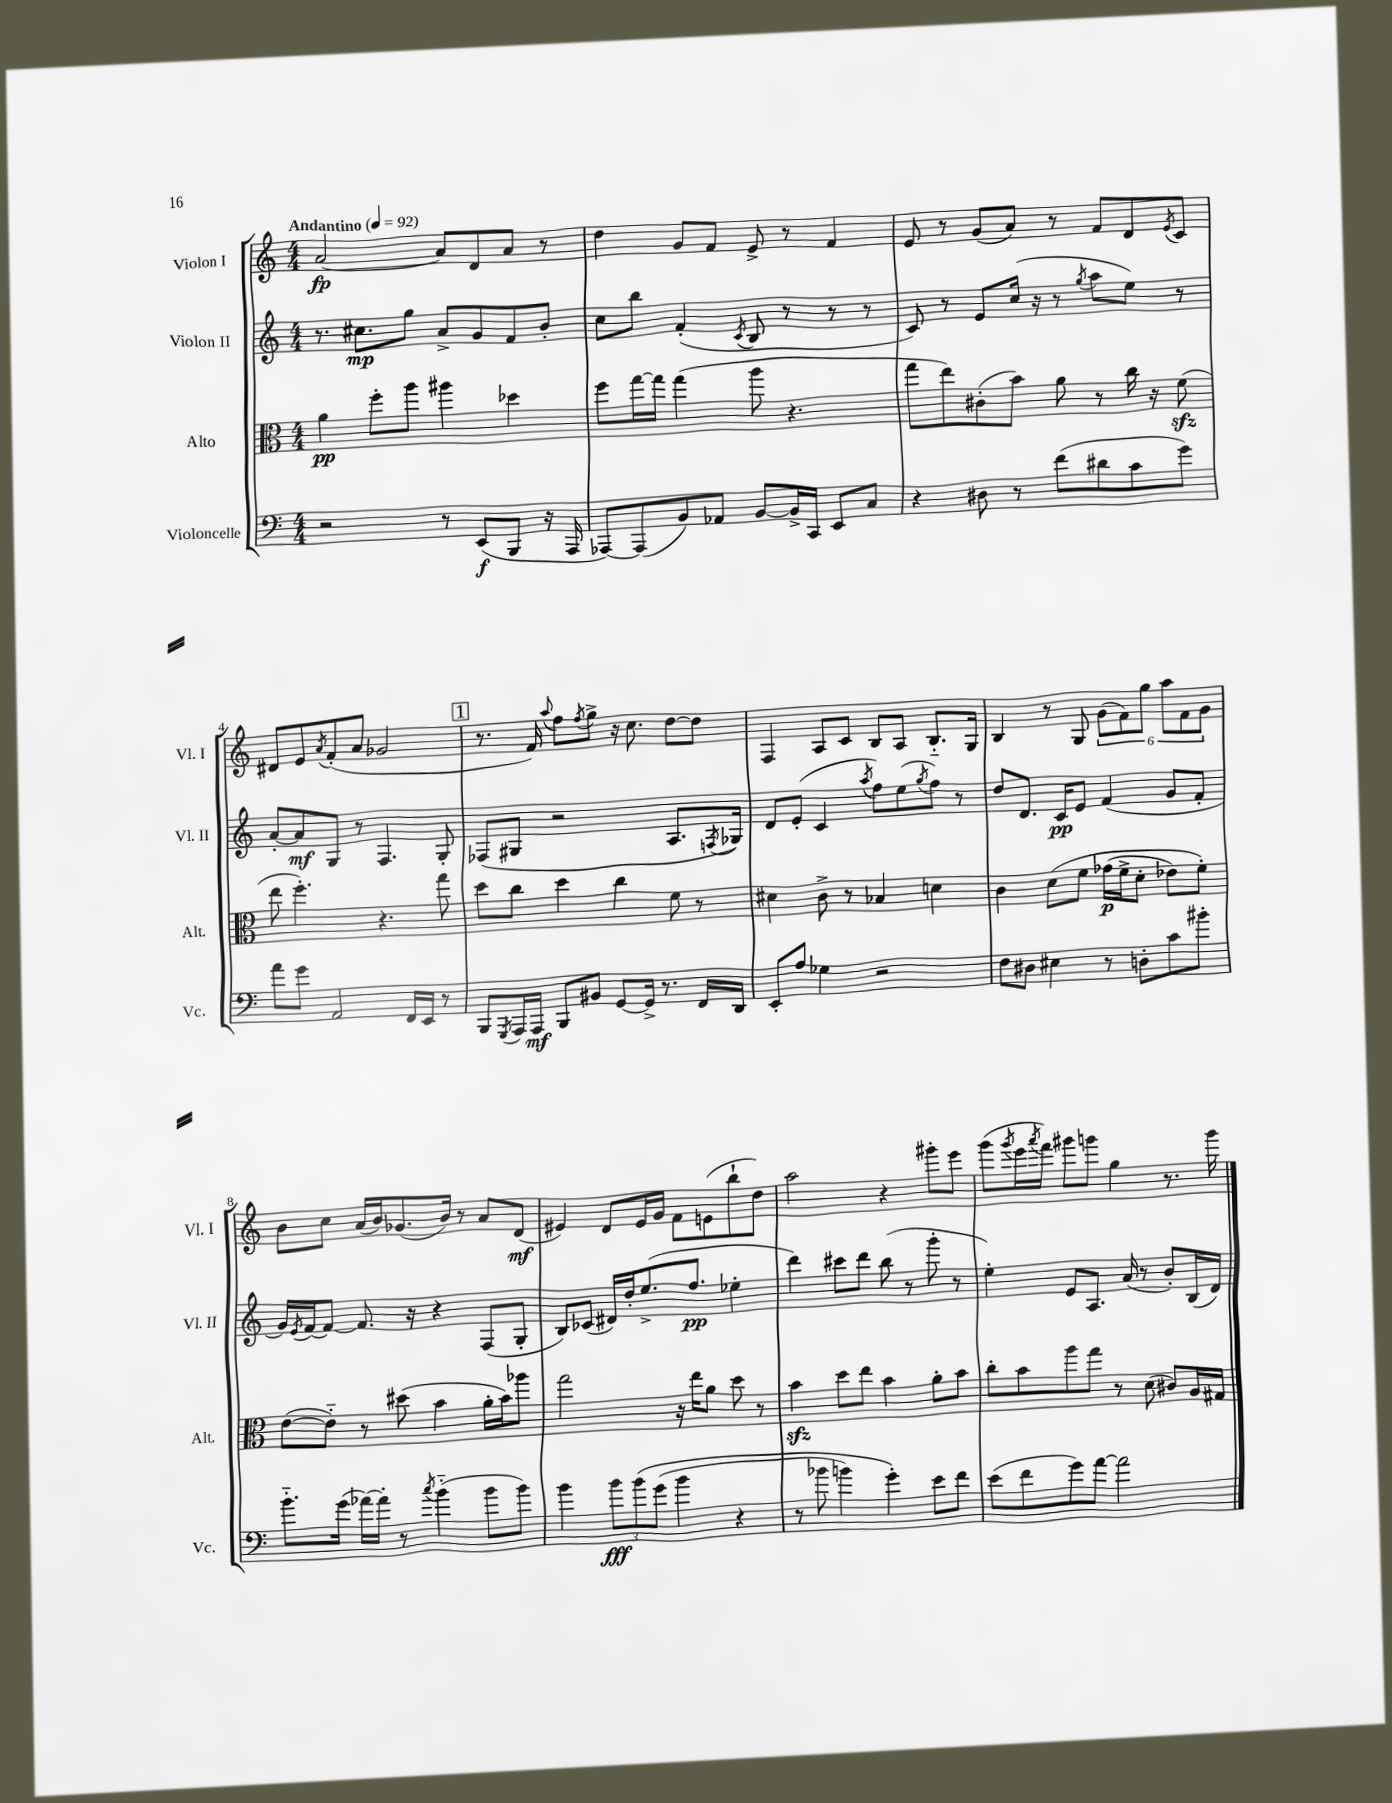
<<
\new StaffGroup <<
\new Staff = "s0" \with { instrumentName = "Violon I" shortInstrumentName = "Vl. I" } {
    \clef treble \key c \major \numericTimeSignature \time 4/4 \tempo "Andantino" 4 = 92
    a'2~\fp a'8 d'8 a'8 r8 |
    d''4 g'8 f'8 e'8-> r8 f'4 |
    e'8 r8 g'8( a'8) r8 f'8 d'8 \acciaccatura { e'8 } c'8 |
    dis'8 e'8 \acciaccatura { a'8 } f'8-.( a'8 ges'2 |
    \mark \markup { \box "1" } r8. f'16) \appoggiatura { a''8 } f''8 \acciaccatura { f''8 } g''8-> r16 c''8. d''8~ d''8 |
    f4 a8 c'8 b8 a8 b8.-_ g16 |
    b4 r8 g8 \tuplet 6/4 { g'8( f'8) g''8 a''8 f'8 g'8 } |
    b'8 c''8 a'16( b'16) ges'8.( b'16) r8 a'8 d'8\mf( |
    eis'4) d'8 eis'16 g'16 f'8 e'8( b''8-! d''8) |
    a''2 r4 gis'''8-. e'''8 |
    g'''8( \acciaccatura { g'''8 } e'''16 \acciaccatura { a'''8 } f'''16) gis'''8 g'''8 g''4 r8. g'''16 \bar "|." |
}
\new Staff = "s1" \with { instrumentName = "Violon II" shortInstrumentName = "Vl. II" } {
    \clef treble \key c \major \numericTimeSignature \time 4/4
    r8. cis''8.\mp g''8 a'8-> g'8 f'8 b'8-. |
    c''8 b''8 f'4-.( \acciaccatura { c'8 } b8 r8 r8 r8 |
    c'8) r8 e'8 c''16( r16 r8 \acciaccatura { g''8 } a''8 e''8) r8 |
    a'8~-. a'8\mf g8 r8 f4. g8-. |
    \mark \markup { \box "1" } fes8( gis8 r2 a8. \acciaccatura { f8 } ges16) |
    d'8 e'8-.( c'4 \acciaccatura { a''8 } f''8) e''8( \acciaccatura { g''8 } f''8) r8 |
    d''8 d'8. c'16\pp e'8 f'4( g'8 f'8-. |
    g'16) \acciaccatura { e'8 } f'16~ f'8~ f'8. r16 r4 f8( g8-. |
    b8) ces'8( dis'16) d''16-. e''8.->( f''8.\pp ees''4-. |
    d'''4) cis'''8 d'''8 b''8( r8 g'''8-. r8 |
    e''4-.) e'8 a8. a'16( r8 b'8-.) b16( d'16) \bar "|." |
}
\new Staff = "s2" \with { instrumentName = "Alto" shortInstrumentName = "Alt." } {
    \clef alto \key c \major \numericTimeSignature \time 4/4
    a'4\pp f''8-. a''8 ais''4 des''4 |
    f''8 g''16~ g''16 g''4( a''8 r4. |
    g''8 e''8) cis'8-.( b'8) a'8 r8 c''16 r16 f'8\sfz( |
    e''8 f''4.-.) r4. g''8 |
    \mark \markup { \box "1" } d''8 c''8 d''4 c''4 f'8 r8 |
    dis'4 c'8-> r8 bes4 d'4 |
    c'4 d'8\( f'8 ges'16\p( f'16-> d'8-. ees'8) f'8-.\) |
    e'8~( e'8-_) r8 dis''8( b'4 a'16-. b'16) aes''8 |
    g''2 r16 e''16 a'8 d''8 r8 |
    b'4\sfz d''8 e''8 b'4 a'8-. b'8 |
    c''8-. b'8 a''8 g''8 r8 d'8( cis'8) a16 gis16 \bar "|." |
}
\new Staff = "s3" \with { instrumentName = "Violoncelle" shortInstrumentName = "Vc." } {
    \clef bass \key c \major \numericTimeSignature \time 4/4
    r2 r8 e,8\f( b,,8 r16 a,,16 |
    aes,,8~) aes,,8( b,8) aes,8 b,8~ b,16-> c,16 e,8 c8 |
    r4 dis8 r8 f'8( dis'8 c'8 g'8) |
    a'8 g'8 a,2 f,16 e,16 r8 |
    \mark \markup { \box "1" } b,,8 \acciaccatura { g,,8 } a,,16 a,,16\mf b,,8 bis,8 g,8~ g,16-> r8. f,16 d,16 |
    e,8-. a8 ges4 r2 |
    f8 dis8 eis4 r8 d8-. c'8 bis'8-. |
    b'8.-_ g'16( aes'16~) aes'16-. r8 \acciaccatura { c''8 } b'4-_( b'8 b'8) |
    b'4 \tuplet 3/2 { b'8\fff b'8\( g'8( } b'4 r4 |
    r8 bes'8 b'4) g'4-.\) e'8 f'8 |
    e'8( f'8 g'8) a'8~ a'2 \bar "|." |
}
>>
>>
